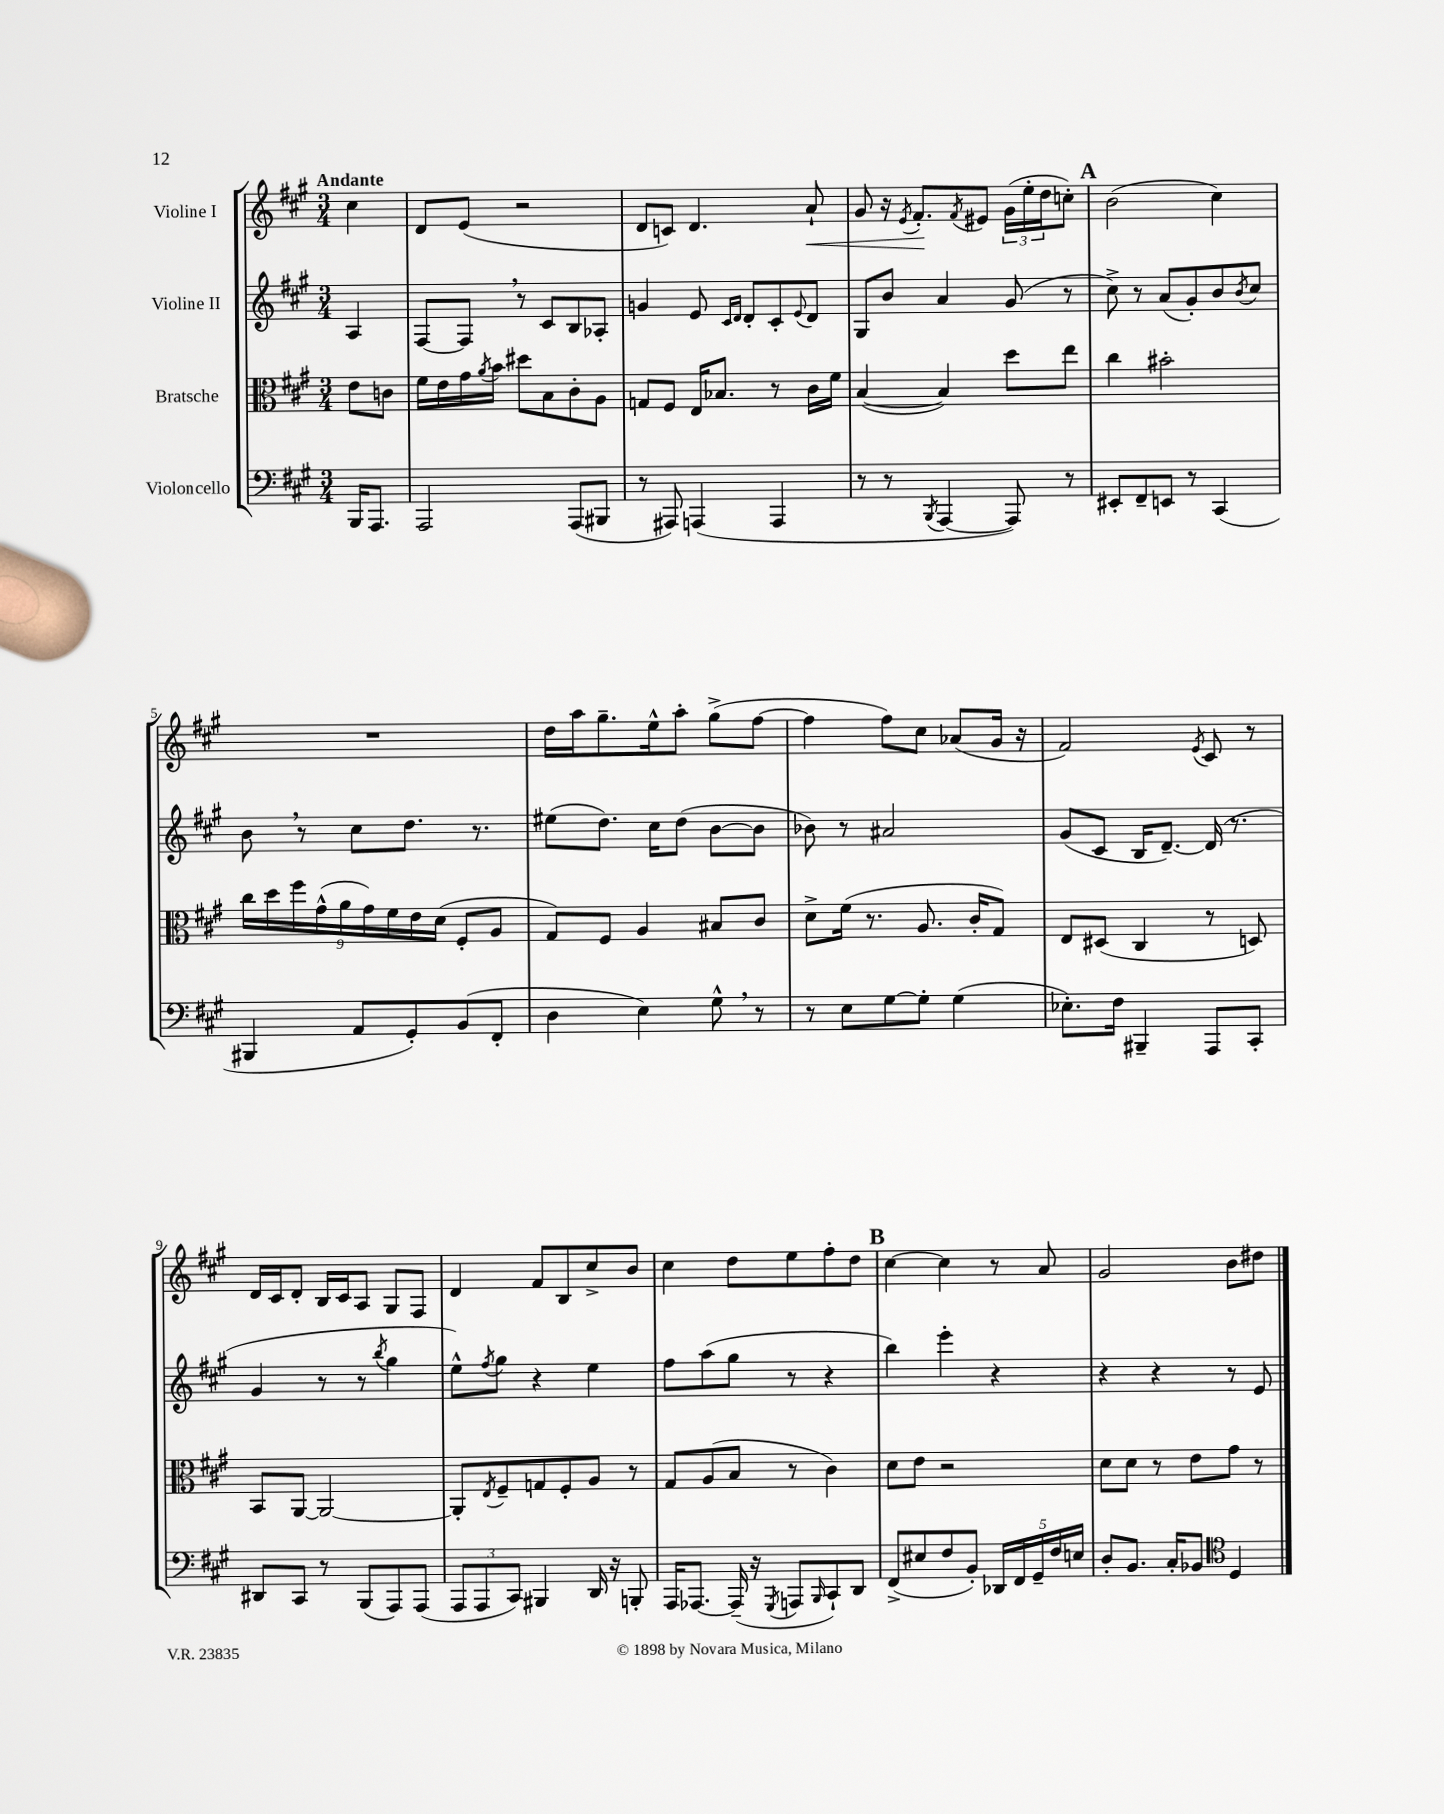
<<
\new StaffGroup <<
\new Staff = "s0" \with { instrumentName = "Violine I" } {
    \clef treble \key a \major \numericTimeSignature \time 3/4 \partial 4 \tempo "Andante"
    cis''4 |
    d'8 e'8( r2 |
    d'8 c'8) d'4. a'8-!\< |
    gis'8 r16 \acciaccatura { e'8 } fis'8.-.\! \acciaccatura { fis'8 } eis'8 \tuplet 3/2 { gis'16( e''16-. d''16 } c''8-.) |
    \mark \markup { \bold "A" } b'2( cis''4) |
    R2. |
    d''16 a''16 gis''8.-- e''16-^ a''8-. gis''8->( fis''8~ |
    fis''4 fis''8) cis''8 aes'8( gis'16 r16 |
    fis'2) \acciaccatura { e'8 } cis'8 r8 |
    d'16 cis'16 d'8-. b16 cis'16 a8 gis8 fis8 |
    d'4 fis'8 b8 cis''8-> b'8 |
    cis''4 d''8 e''8 fis''8-. d''8 |
    \mark \markup { \bold "B" } cis''4~ cis''4 r8 a'8 |
    gis'2 b'8 dis''8 \bar "|." |
}
\new Staff = "s1" \with { instrumentName = "Violine II" } {
    \clef treble \key a \major \numericTimeSignature \time 3/4 \partial 4
    a4 |
    fis8~ fis8 \breathe r8 cis'8 b8 aes8-. |
    g'4 e'8 \grace { cis'16 d'16 } d'8-. cis'8-. \appoggiatura { e'8 } d'8 |
    gis8 b'8 a'4 gis'8( r8 |
    \mark \markup { \bold "A" } cis''8->) r8 a'8( gis'8-.) b'8 \acciaccatura { b'8 } cis''8 |
    b'8 \breathe r8 cis''8 d''8. r8. |
    eis''8( d''8.) cis''16 d''8( b'8~ b'8 |
    bes'8) r8 ais'2 |
    gis'8( cis'8 b16 d'8.~--) d'16( r8. |
    gis'4 r8 r8 \acciaccatura { b''8 } gis''4 |
    e''8-^) \acciaccatura { fis''8 } gis''8 r4 e''4 |
    fis''8 a''8( gis''8 r8 r4 |
    \mark \markup { \bold "B" } b''4) e'''4-. r4 |
    r4 r4 r8 e'8 \bar "|." |
}
\new Staff = "s2" \with { instrumentName = "Bratsche" } {
    \clef alto \key a \major \numericTimeSignature \time 3/4 \partial 4
    e'8 c'8 |
    fis'16 e'16 gis'16 \acciaccatura { a'8 } b'16 dis''8 b8 cis'8-. a8 |
    g8 fis8 e16 bes8. r8 cis'16 fis'16 |
    b4~( b4) d''8 e''8 |
    \mark \markup { \bold "A" } cis''4 bis'2-. |
    \tuplet 9/8 { cis''16 d''16 fis''16 gis'16-^( a'16 gis'16) fis'16 e'16 d'16( } fis8-. a8 |
    gis8) fis8 a4 bis8 cis'8 |
    d'8-> fis'16( r8. a8. cis'16-. gis8) |
    e8 dis8( cis4 r8 d8) |
    b,8 a,8~ a,2~ |
    a,8-. \acciaccatura { e8 } fis8-- g8 fis8-. a8 r8 |
    gis8 a8( b8 r8 cis'4) |
    \mark \markup { \bold "B" } d'8 e'8 r2 |
    d'8 d'8 r8 e'8 gis'8 r8 \bar "|." |
}
\new Staff = "s3" \with { instrumentName = "Violoncello" } {
    \clef bass \key a \major \numericTimeSignature \time 3/4 \partial 4
    b,,16 a,,8. |
    a,,2 a,,8( bis,,8 |
    r8 ais,,8) a,,4( a,,4 |
    r8 r8 \acciaccatura { b,,8 } a,,4~ a,,8) r8 |
    \mark \markup { \bold "A" } eis,8-. fis,8-- e,8 r8 cis,4( |
    bis,,4 a,8 gis,8-.) b,8( fis,8-. |
    d4 e4) gis8-^ \breathe r8 |
    r8 e8 gis8~ gis8-. gis4( |
    ees8.-.) fis16 bis,,4-- a,,8 cis,8-. |
    dis,8 cis,8 r8 b,,8( a,,8) a,,8( |
    \tuplet 3/2 { a,,8 a,,8 cis,8) } bis,,4 d,16 r16 b,,8-. |
    a,,16 aes,,8.~ aes,,16--( r16 \acciaccatura { gis,,8 } a,,8 \grace { b,,16 } cis,8-!) d,8 |
    \mark \markup { \bold "B" } fis,8->( eis8 fis8 b,8-.) \tuplet 5/4 { des,16 fis,16 gis,16-- fis16 e16 } |
    d8-. b,8. cis16-. bes,8 \clef tenor d4 \bar "|." |
}
>>
>>
